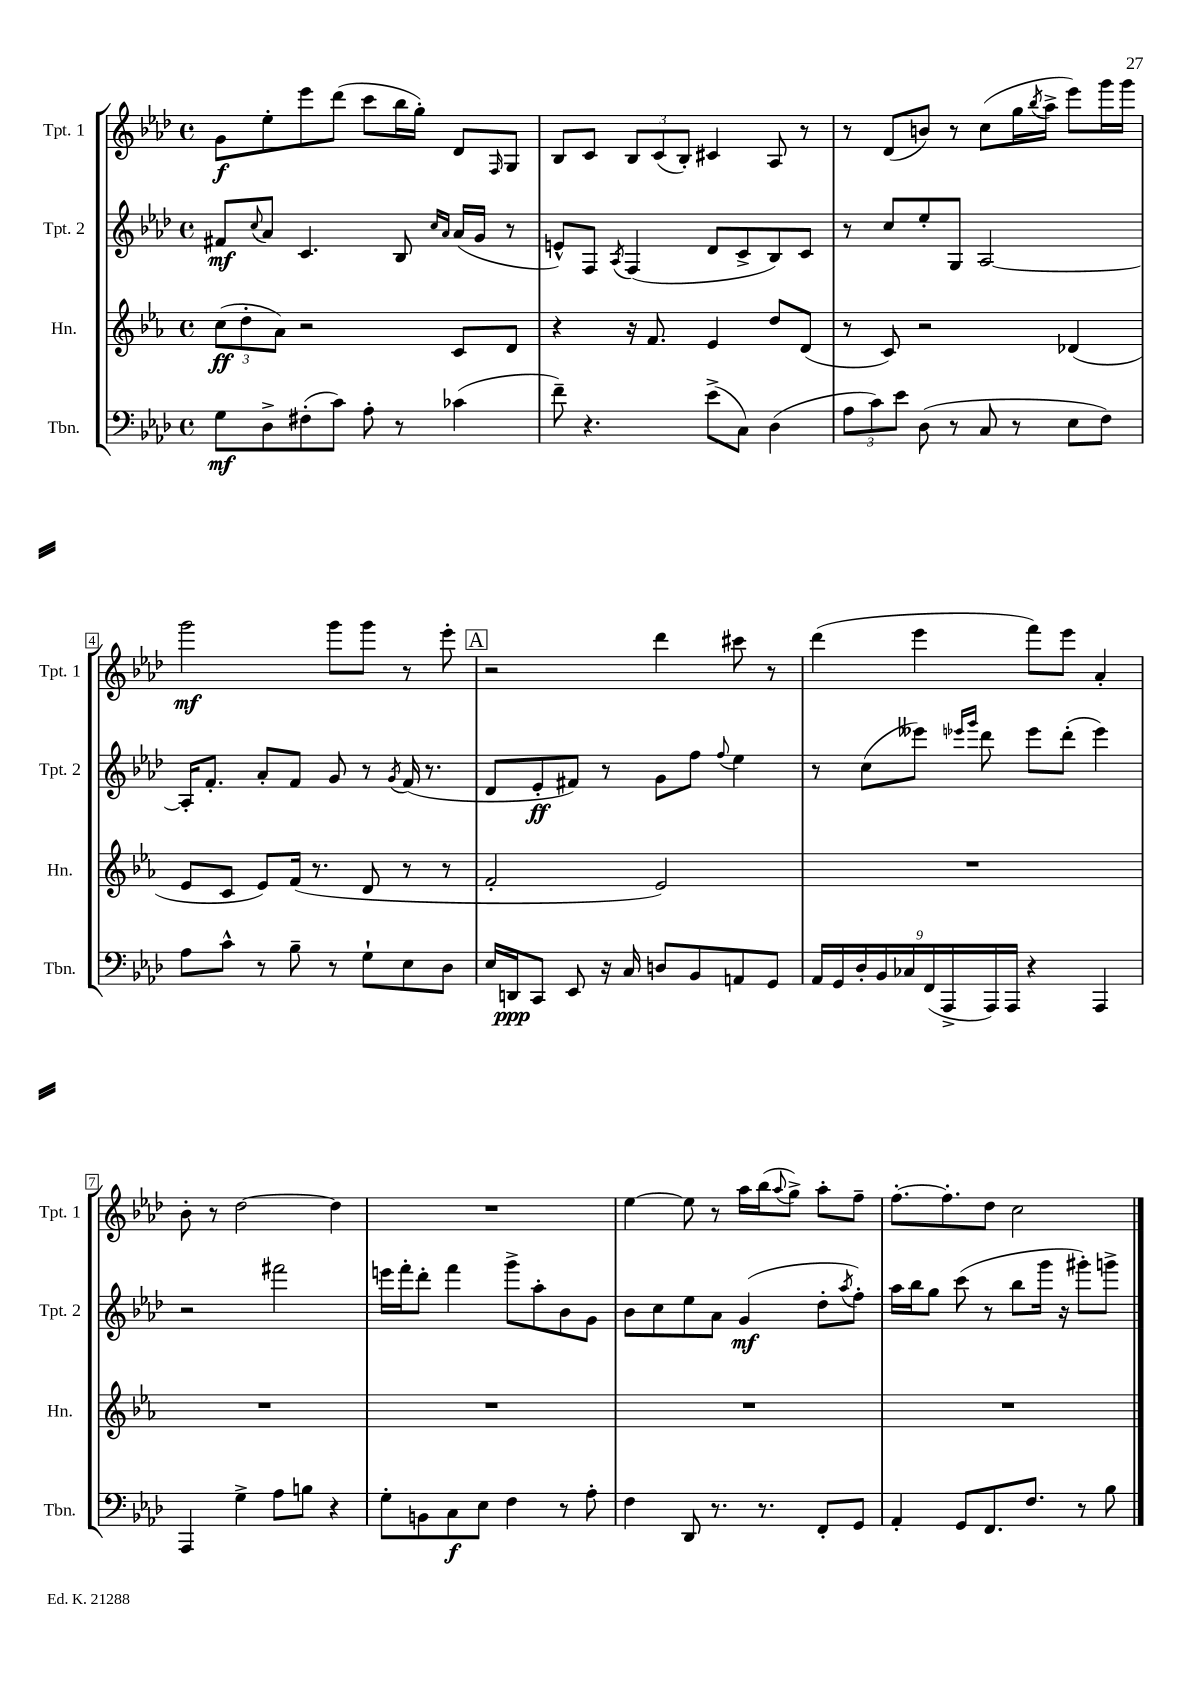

**kern	**kern	**kern	**kern
*staff4	*staff3	*staff2	*staff1
*clefF4	*clefG2	*clefG2	*clefG2
*k[b-e-a-d-]	*k[b-e-a-]	*k[b-e-a-d-]	*k[b-e-a-d-]
*M4/4	*M4/4	*M4/4	*M4/4
*met(c)	*met(c)	*met(c)	*met(c)
8G	(12cc	8f#	8g
.	12dd'	.	.
.	.	8qqcc	.
8D-^	.	8a-	8ee-'
.	12a-)	.	.
(8F#'	2r	4.c	8eee-
8c)	.	.	(8ddd-
8A-'	.	.	8ccc
8r	.	8B-	16bb-
.	.	.	16gg')
.	.	16qqcc	.
.	.	16qqa-	.
(4c-	8c	(16a-	8d-
.	.	16g	.
.	.	.	16qqF
.	8d	8r	8G
=	=	=	=
8f~)	4r	8e^^)	8B-
4.r	.	8F	8c
.	.	8qA-	.
.	16r	(4F	12B-
.	8.f	.	.
.	.	.	(12c
.	.	.	12B-')
(8e-^	4e-	8d-	4c#
8C)	.	8c^	.
(4D-	8dd	8B-)	8A-
.	(8d	8c	8r
=	=	=	=
12A-	8r	8r	8r
12c)	.	.	.
.	8c)	8cc	(8d-
12e-	.	.	.
(8D-	2r	8ee-'	8b)
8r	.	8G	8r
8C	.	[2A-	(8cc
8r	.	.	16gg
.	.	.	8qbb-
.	.	.	16aa-^
8E-	(4d-	.	8eee-)
8F)	.	.	16ggg
.	.	.	16ggg
=	=	=	=
8A-	8e-	16A-']	2ggg
.	.	8.f'	.
8c^^	8c	.	.
8r	8e-)	8a-'	.
8B-~	(16f	8f	.
.	8.r	.	.
8r	.	8g	8ggg
8G`	8d	8r	8ggg
.	.	8qg	.
8E-	8r	(16f	8r
.	.	8.r	.
8D-	8r	.	8eee-'
=	=	=	=
16E-	2f'	8d-	2r
16DD	.	.	.
8CC	.	8e-'	.
8EE-	.	8f#)	.
16r	.	8r	.
16C	.	.	.
8D	2e-)	8g	4ddd-
8BB-	.	8ff	.
.	.	8qqff	.
8AA	.	4ee-	8ccc#
8GG	.	.	8r
=	=	=	=
18AA-	1r	8r	(4ddd-
18GG	.	.	.
18D-'	.	.	.
.	.	(8cc	.
18BB-	.	.	.
18C-	.	.	.
.	.	8eee--)	4eee-
(18FF	.	.	.
18AAA-^	.	.	.
.	.	16qqeee-	.
.	.	16qqggg	.
.	.	8ddd-	.
18AAA-)	.	.	.
18AAA-	.	.	.
4r	.	8eee-	8fff)
.	.	(8ddd-'	8eee-
4AAA-	.	4eee-)	4a-'
=	=	=	=
4AAA-	1r	2r	8b-'
.	.	.	8r
4G^	.	.	[2dd-
8A-	.	2fff#	.
8B	.	.	.
4r	.	.	4dd-]
=	=	=	=
8G'	1r	16eee	1r
.	.	16fff'	.
8BB	.	8ddd-'	.
8C	.	4fff	.
8E-	.	.	.
4F	.	8ggg^	.
.	.	8aa-'	.
8r	.	8b-	.
8A-'	.	8g	.
=	=	=	=
4F	1r	8b-	[4ee-
.	.	8cc	.
8DD-	.	8ee-	8ee-]
8.r	.	8a-	8r
.	.	(4g	16aa-
8.r	.	.	(16bb-
.	.	.	8qqaa-
.	.	.	8gg^)
8FF'	.	8dd-'	8aa-'
.	.	8qaa-	.
8GG	.	8ff')	8ff~
=	=	=	=
4AA-'	1r	16aa-	[8.ff'
.	.	16bb-	.
.	.	8gg	.
.	.	.	8.ff']
8GG	.	(8ccc	.
8.FF	.	8r	8dd-
.	.	8bb-	2cc
8.F	.	.	.
.	.	16ggg	.
.	.	16r	.
8r	.	8ggg#')	.
8B-	.	8ggg^	.
==	==	==	==
*-	*-	*-	*-
